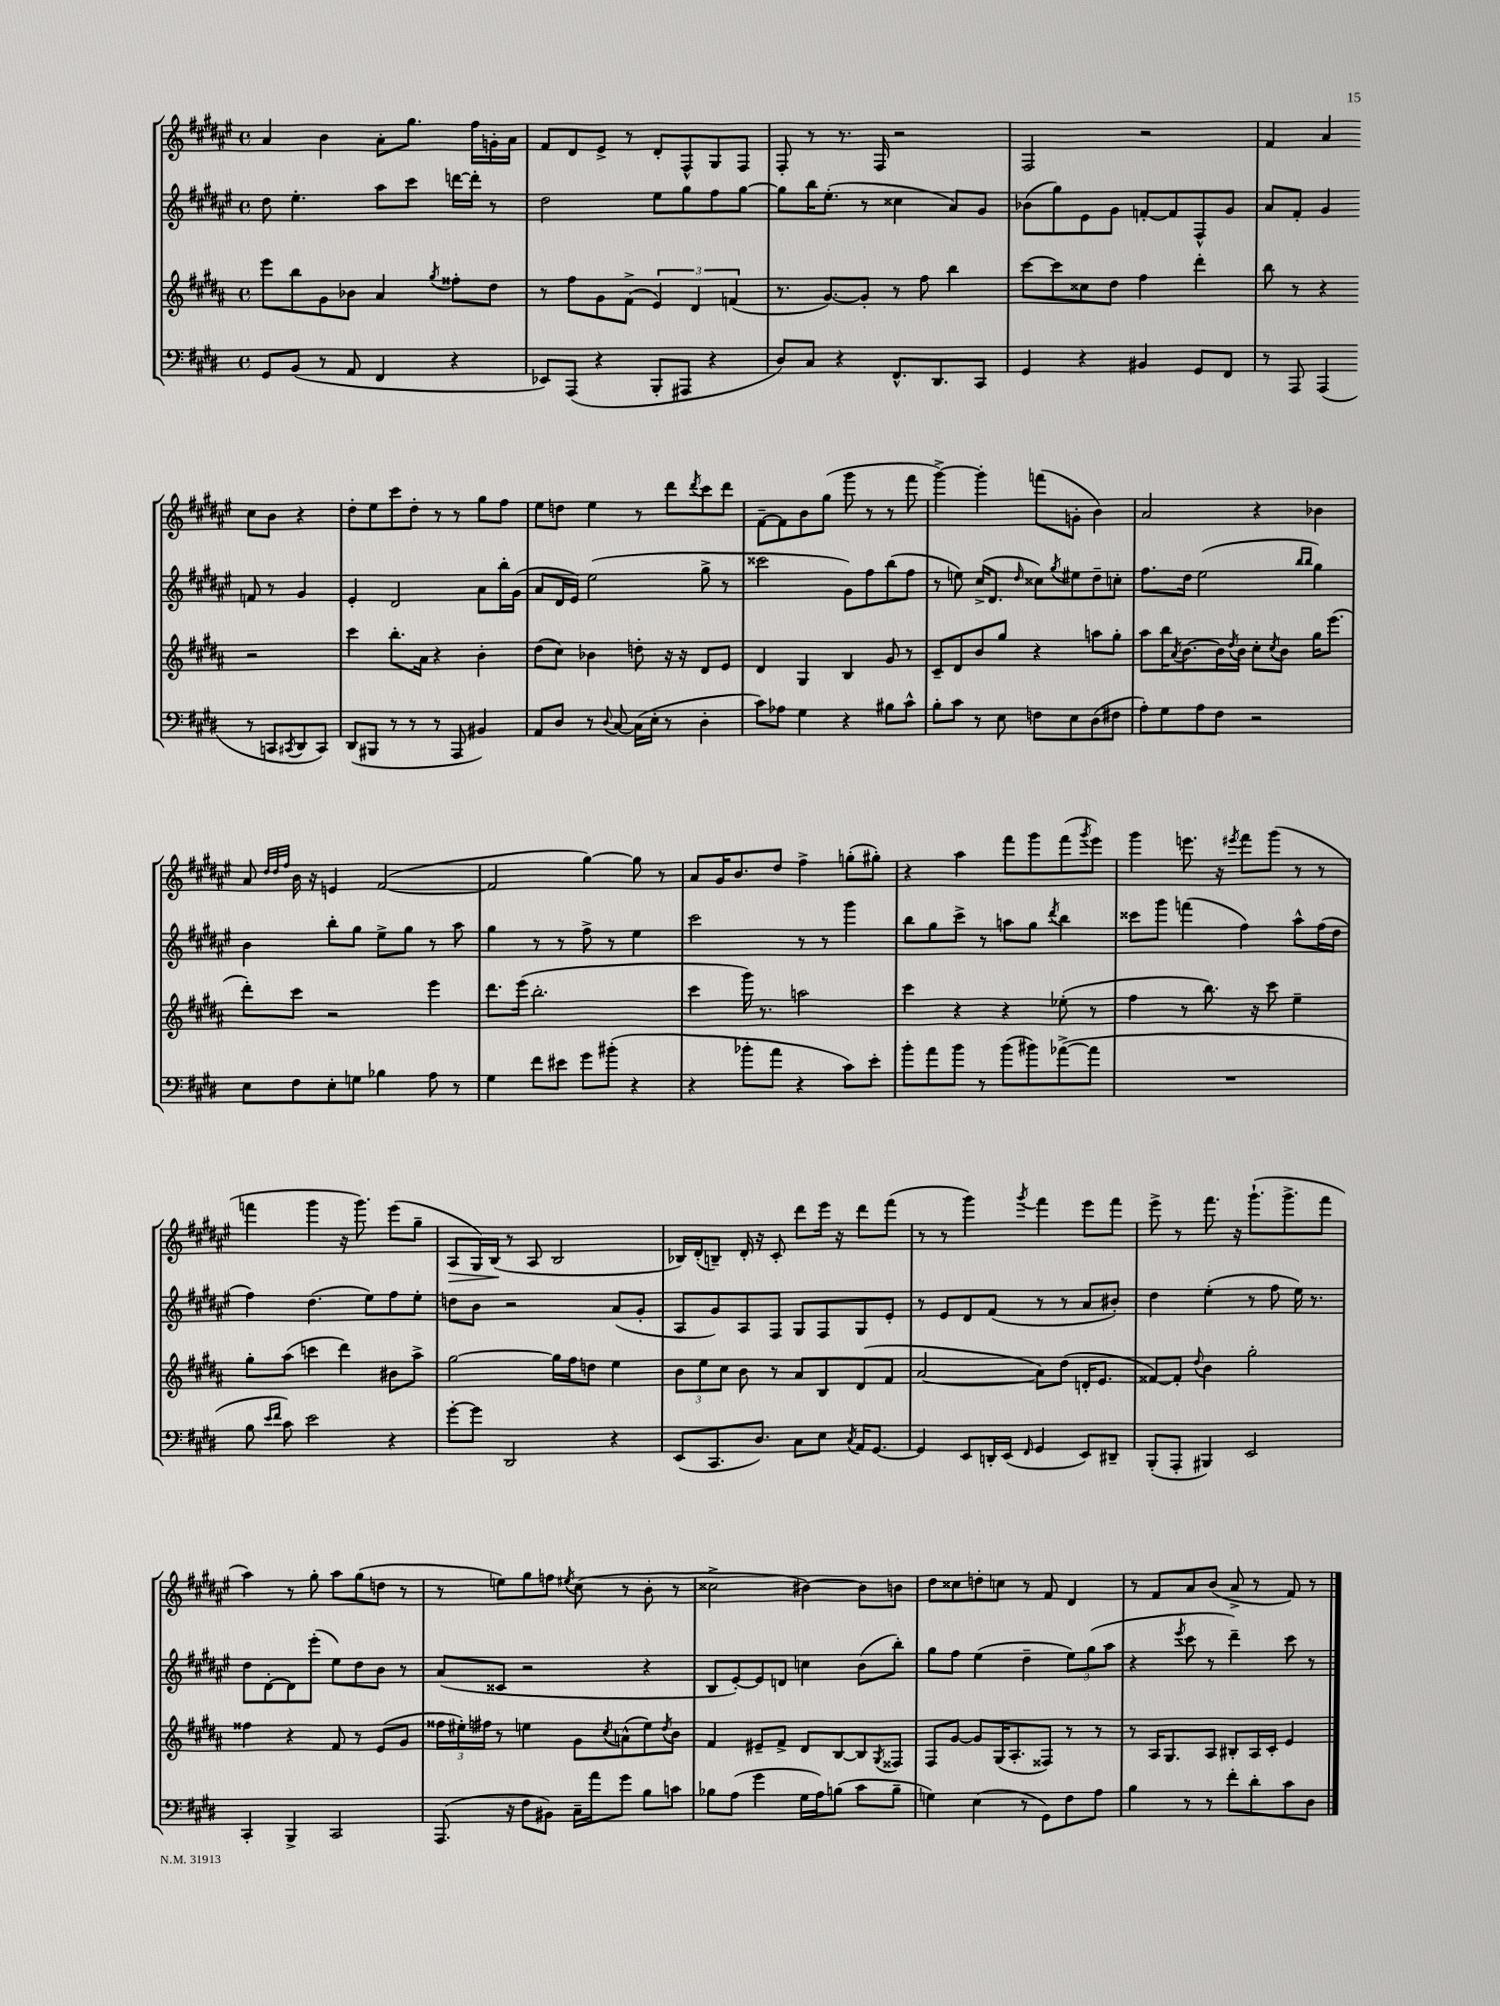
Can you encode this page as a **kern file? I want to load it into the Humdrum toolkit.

**kern	**kern	**kern	**kern	**dynam
*part4	*part3	*part2	*part1	*part1
*staff4	*staff3	*staff2	*staff1	*staff1
*clefF4	*clefG2	*clefG2	*clefG2	*
*k[f#c#g#d#]	*k[f#c#g#d#a#]	*k[f#c#g#d#a#e#]	*k[f#c#g#d#a#e#]	*
*M4/4	*M4/4	*M4/4	*M4/4	*
*met(c)	*met(c)	*met(c)	*met(c)	*
=1	=1	=1	=1	=1
8GG#/L	8eee\L	8dd#\	4a#/	.
(8BB/J	8bb\	4.ee#'\	.	.
8r	8g#\	.	4b\	.
8AA/	8b-X\J	.	.	.
4FF#/	4a#/	8aa#\L	8a#'\L	.
.	.	8ccc#\J	8.gg#\J	.
.	8qgg#/	.	.	.
4r	8ff##X'\L	[16dddn\LL	.	.
.	.	16ddd'\JJ]	16ff#\LL	.
.	8dd#\J	8r	16gn'\	.
.	.	.	16a#\JJ	.
=2	=2	=2	=2	=2
8EE-X/L)	8r	2dd#\	8f#/L	.
(8AAA/J	8ff#\L	.	8d#/	.
4r	8g#\	.	8e#^/J	.
.	(8f#^\J	.	8r	.
8BBB'/L	6e/)	8ee#\L	8d#'/L	.
8AAA#X/J	.	8gg#\	8F#^^/	.
.	6d#/	.	.	.
4r	.	8ff#\	8G#/	.
.	(6fn/	.	.	.
.	.	[8gg#\J	8F#/J	.
=3	=3	=3	=3	=3
8D#/L)	8.r	8gg#\L]	8F#'/	.
8C#/J	.	16bb\K	8r	.
.	[8.g#/L)	(8.ee#'\J	.	.
4r	.	.	8.r	.
.	8g#'/J]	8r	.	.
.	.	.	16F#/	.
8.FF#^^/L	8r	4cc##X\	2r	.
.	8ff#\	.	.	.
8.DD#/	.	.	.	.
.	4bb\	8a#/L)	.	.
8CC#/J	.	8g#/J	.	.
=4	=4	=4	=4	=4
4GG#/	[8ccc#\L	(8b-X\L	2F#/	.
.	8ccc#\]	8gg#\)	.	.
4r	8cc##X\	8e#\	.	.
.	8dd#\J	8g#\J	.	.
4BB#X/	4ff#\	[8fn'/L	2r	.
.	.	8f/]	.	.
8GG#/L	4ddd#'\	8F#^^/	.	.
8FF#/J	.	8g#/J	.	.
=5	=5	=5	=5	=5
8r	8bb\	8a#/L	4f#/	.
8AAA/	8r	8f#'/J	.	.
(4AAA/	4r	4g#/	4a#/	.
8r	2r	8fn/	8cc#\L	.
8CCn/L	.	8r	8b\J	.
8qCC#X/	.	.	.	.
8DD#/	.	4g#/	4r	.
8CC#/J)	.	.	.	.
!!LO:LB:g=z
=6	=6	=6	=6	=6
(8DD#/L	4ccc#\	4e#'/	8dd#'\L	.
8BBB#X/J	.	.	8ee#\	.
8r	8.bb'\L	2d#/	8ccc#\	.
8r	.	.	8dd#'\J	.
.	16a#\Jk	.	.	.
8r	4r	.	8r	.
8AAA/	.	.	8r	.
4BB#X/)	4b'\	8a#\L	8gg#\L	.
.	.	16bb'\L	8ff#\J	.
.	.	(16g#\JJ	.	.
=7	=7	=7	=7	=7
8AA/L	(8dd#\L	8a#/L	8ee#\L	.
8D#/J	8cc#\J)	16d#/L	8ddn\J	.
.	.	16e#/JJ)	.	.
8r	4b-X\	(2ee#\	4ee#\	.
8qqD#/	.	.	.	.
[8C#/	.	.	.	.
(16C#\LL]	8ddn'\	.	8r	.
16E'\JJ	.	.	.	.
8r	16r	.	8ddd#\L	.
.	16r	.	.	.
.	.	.	8qddd#/	.
4D#'\	8d#/L	8gg#^\	8ccc#\	.
.	8e/J	8r	8ddd#\J	.
=8	=8	=8	=8	=8
8c#\L)	4d#/	2ccc##X\	[8f#~\L	.
8A-X\J	.	.	8f#\]	.
4G#\	4G#/	.	8b\	.
.	.	.	(8gg#\J	.
4r	4B/	8g#\L)	8ggg#\	.
.	.	8ff#\	8r	.
8B#X\L	8g#/	(8bb\	8r	.
8c#^^\J	8r	8ff#\J	8fff#\	.
=9	=9	=9	=9	=9
8B'\L	8c#~/L	8r	[4ggg#^\)	.
8c#\J	8d#/	8een\)	.	.
8r	8b/	(16cc#^/KL	4ggg#'\]	.
.	.	8.d#/J	.	.
8E\	8gg#/J	.	.	.
.	.	16qqdd#/	.	.
8Fn\L	4r	8cc##X\L)	(8fffn\L	.
.	.	8qgg#/	.	.
8E\	.	8ee#X\	8gn'\J	.
(8D#\	8aan\L	8dd#~\	4b\)	.
8F#X\J	8gg#'\J	8ccn'\J	.	.
=10	=10	=10	=10	=10
8A'\L)	8aa#\L	8.ff#\L	2a#/	.
8G#\	16bb\K	.	.	.
.	8qa#/	.	.	.
.	[8.b\	16dd#\Jk	.	.
8A\	.	(2ee#\	.	.
8F#\J	16b\L]	.	.	.
.	8qdd#/	.	.	.
.	16b\JJ	.	.	.
2r	8cc#'\L	.	4r	.
.	8qcc#/	.	.	.
.	8b\J	.	.	.
.	.	16qqbb/LL	.	.
.	.	16qqbb/JJ	.	.
.	16gg#\KL	4gg#\)	4b-X\	.
.	(8.eee\J	.	.	.
!!LO:LB:g=z
=11	=11	=11	=11	=11
8E\L	8ddd#'\L)	4b\	8a#/	.
.	.	.	32qqdd#/LLL	.
.	.	.	32qqdd#/	.
.	.	.	32qqff#/JJJ	.
8F#\	8ccc#\J	.	16b\	.
.	.	.	16r	.
8E'\	2r	8bb'\L	4en/	.
8Gn\J	.	8gg#\J	.	.
4B-X\	.	8ee#^\L	([2f#/	.
.	.	8gg#\J	.	.
8A\	4eee\	8r	.	.
8r	.	8aa#\	.	.
=12	=12	=12	=12	=12
4G#\	8.ddd#\L	4gg#\	2f#/]	.
.	(16eee\Jk	.	.	.
8f#\L	2.bb'\	8r	.	.
8e#X\J	.	8r	.	.
8g#\L	.	8ff#^\	[4gg#\)	.
(8b#X'\J	.	8r	.	.
4r	.	4ee#\	8gg#\]	.
.	.	.	8r	.
=13	=13	=13	=13	=13
4r	4ccc#\	2ccc#\	8a#/L	.
.	.	.	16g#/K	.
.	.	.	8.b/	.
8b-X'\L	16ggg#\)	.	.	.
.	8.r	.	.	.
8a\J	.	.	8dd#/J	.
4r	2aan\	8r	4ff#^\	.
.	.	8r	.	.
8c#\L)	.	4ggg#\	(8ggn'\L	.
8e'\J	.	.	8gg#X'\J)	.
=14	=14	=14	=14	=14
8b'\L	4ccc#\	8bb\L	4r	.
8a\	.	8gg#\	.	.
8b\J	4r	8ccc#^\J	4aa#\	.
8r	.	8r	.	.
(8b\L	4r	8aan\L	8fff#\L	.
8b#X\)	.	8gg#\J	8ggg#\	.
.	.	8qddd#/	.	.
([8a-X^\	(8ee-X'\	4bb\	(8fff#\	.
.	.	.	8qggg#/	.
8a-\J]	8r	.	8eee#\J)	.
=15	=15	=15	=15	=15
1r	4ff#\	8ccc##X\L	4ggg#\	.
.	.	8ggg#\J	.	.
.	8r	(4fffn\	8.eeen\	.
.	8.bb\)	.	.	.
.	.	.	16r	.
.	.	.	8qeee#X/	.
.	.	4ff#\)	8fff#\L	.
.	16r	.	.	.
.	8ccc#\	.	(8ggg#\J	.
.	4ee~\	8aa#^^\L	8r	.
.	.	(16ff#\L	8r	.
.	.	16dd#\JJ	.	.
!!LO:LB:g=z
=16	=16	=16	=16	=16
8B\	8gg#'\L	4ff#\)	4fffn\	.
16qqe/LL	.	.	.	.
16qqf#/JJ	.	.	.	.
8c#\)	(8aa#\J	.	.	.
2e\	4cccn\	(4.dd#\	4ggg#\	.
.	4ddd#\)	.	16r	.
.	.	.	8.ggg#\)	.
.	.	8ee#\L)	.	.
4r	8b#X\L	8ff#\	(8eee#\L	.
.	8aa#^\J	8ee#'\J	8gg#~\J	.
=17	=17	=17	=17	=17
!	!	!	!	!LO:HP:b
[8g#'\L	[2gg#\	8ddn\L	8A#/L	>
8g#\J]	.	8b\J	16G#/L)	.
.	.	.	(16B/JJ	.
2DD#/	.	2r	8r	]
.	.	.	8A#/	.
.	16gg#\LL]	.	2B/	.
.	16ff#\J	.	.	.
.	8ddn\J	.	.	.
4r	4ee\	(8a#/L	.	.
.	.	8g#'/J	.	.
=18	=18	=18	=18	=18
(8EE/L	12b\L	8A#/L	16B-X/LL)	.
.	.	.	(16d#'/J	.
.	12ee\	.	.	.
8.CC#/	.	8g#/)	8Bn~/J)	.
.	12cc#\J	.	.	.
.	8b\	8A#/	16d#'/	.
8.D#/J)	.	.	16r	.
.	8r	8F#/J	8c#'/	.
8C#\L	8a#/L	8G#/L	8ddd#\L	.
8E\J	8B/	8F#/	16eee#\Jk	.
.	.	.	16r	.
8qC#/	.	.	.	.
16AA/KL	(8d#/	8G#/	8ddd#\L	.
[8.GG#/J	.	.	.	.
.	8f#/J	8e#'/J	(8fff#\J	.
=19	=19	=19	=19	=19
4GG#/]	[2a#/	8r	8r	.
.	.	8e#/L	8r	.
8EE/L	.	8d#/	4ggg#\)	.
16DDn'/L	.	(8f#/J	.	.
(16EE/JJ	.	.	.	.
16qqFF#/	.	.	8qggg#/	.
4GG#/	8a#\L])	8r	4fff#\	.
.	(8dd#\J	8r	.	.
8EE/L)	16dn'/KL	8a#/L	8eee#\L	.
.	8.e/J	.	.	.
8DD#X~/J	.	8b#X'/J)	8fff#\J	.
=20	=20	=20	=20	=20
(8BBB'/L	[8f##X/L)	4dd#\	8eee#^\	.
8AAA'/J	8f##'/J]	.	8r	.
.	8qqdd#/	.	.	.
4BBB#X/)	4b\	(4ee#'\	8.fff#\	.
.	.	.	16r	.
2EE/	2gg#'\	8r	(8.ggg#`\L	.
.	.	8ff#\	.	.
.	.	.	8.ggg#^\	.
.	.	16ee#\)	.	.
.	.	8.r	.	.
.	.	.	8fff#\J	.
!!LO:LB:g=z
=21	=21	=21	=21	=21
4CC#'/	4ff##X\	8dd#\L	4aa#\)	.
.	.	[8d#'\	.	.
4BBB^/	4r	8d#\]	8r	.
.	.	(8eee#'\J	8gg#'\	.
2CC#/	8f#/	8ee#\L)	8aa#\L	.
.	8r	8dd#\	(8gg#\	.
.	(8e/L	8b\J	8ddn\J	.
.	8g#/J	8r	8r	.
=22	=22	=22	=22	=22
(8.AAA/	24ff##X\LL	(8a#/L	8r	.
.	24ee#X'\)	.	.	.
.	24ff#X\JJ	.	.	.
.	8r	8c##X/J	8een\L)	.
16r	.	.	.	.
8F#\L	4een\	2r	8gg#\	.
8BB#X\J)	.	.	8ffn\J	.
.	.	.	8qee#X/	.
16C#~\LL	8g#\L	.	(8cc#\	.
16a\J	.	.	.	.
.	8qcc#/	.	.	.
8g#\J	(8an^^\	.	8r	.
8B\L	8ee\)	4r	8b'\	.
.	8qdd#/	.	.	.
8cn\J	8b\J	.	8r	.
=23	=23	=23	=23	=23
8B-X\L	4f#/	8B/L	2cc##X^\	.
(8A\J	.	[8e#'/)	.	.
4g#\	8e#X~/L	8e#/]	.	.
.	8f#^/J	8dn/J	.	.
16G#\LL	8d#/L	4ccn\	[4b#X\)	.
16A\J)	.	.	.	.
(8Bn\J	[8B/	.	.	.
8c#\L	8B/]	(8b\L	8b#\L]	.
.	8qG#/	.	.	.
8B~\J	8F##X/J	8bb'\J)	8bn\J	.
=24	=24	=24	=24	=24
4Gn\)	8F#/L	8gg#\L	8dd#\L	.
.	[8g#/J	8ff#\J	8cc##X\	.
(4E\	8g#/L]	(4ee#\	8ddn'\	.
.	(16G#/K	.	8ccn\J	.
.	8.A#'/	.	.	.
8r	.	4dd#~\	8r	.
8GG#\L)	8F##X/J)	.	8f#/	.
8F#\	8r	12ee#\L)	4d#/	.
.	.	(12gg#\	.	.
8A\J	8r	.	.	.
.	.	12aa#\J	.	.
=25	=25	=25	=25	=25
4B\	8r	4r	8r	.
.	16A#/KL	.	8f#/L	.
.	8.G#/	.	.	.
.	.	8qeee#/	.	.
8r	.	8ccc#\	8a#/	.
8r	8A#/J	8r	(8b/J	.
8f#'\L	8B#X'/L	4ddd#~\)	8a#^/	.
8d#'\	16A#/L	.	8r	.
.	16c#'/JJ	.	.	.
8c#\	4e/	8ccc#\	8f#/)	.
8D#\J	.	8r	8r	.
==	==	==	==	==
*-	*-	*-	*-	*-
